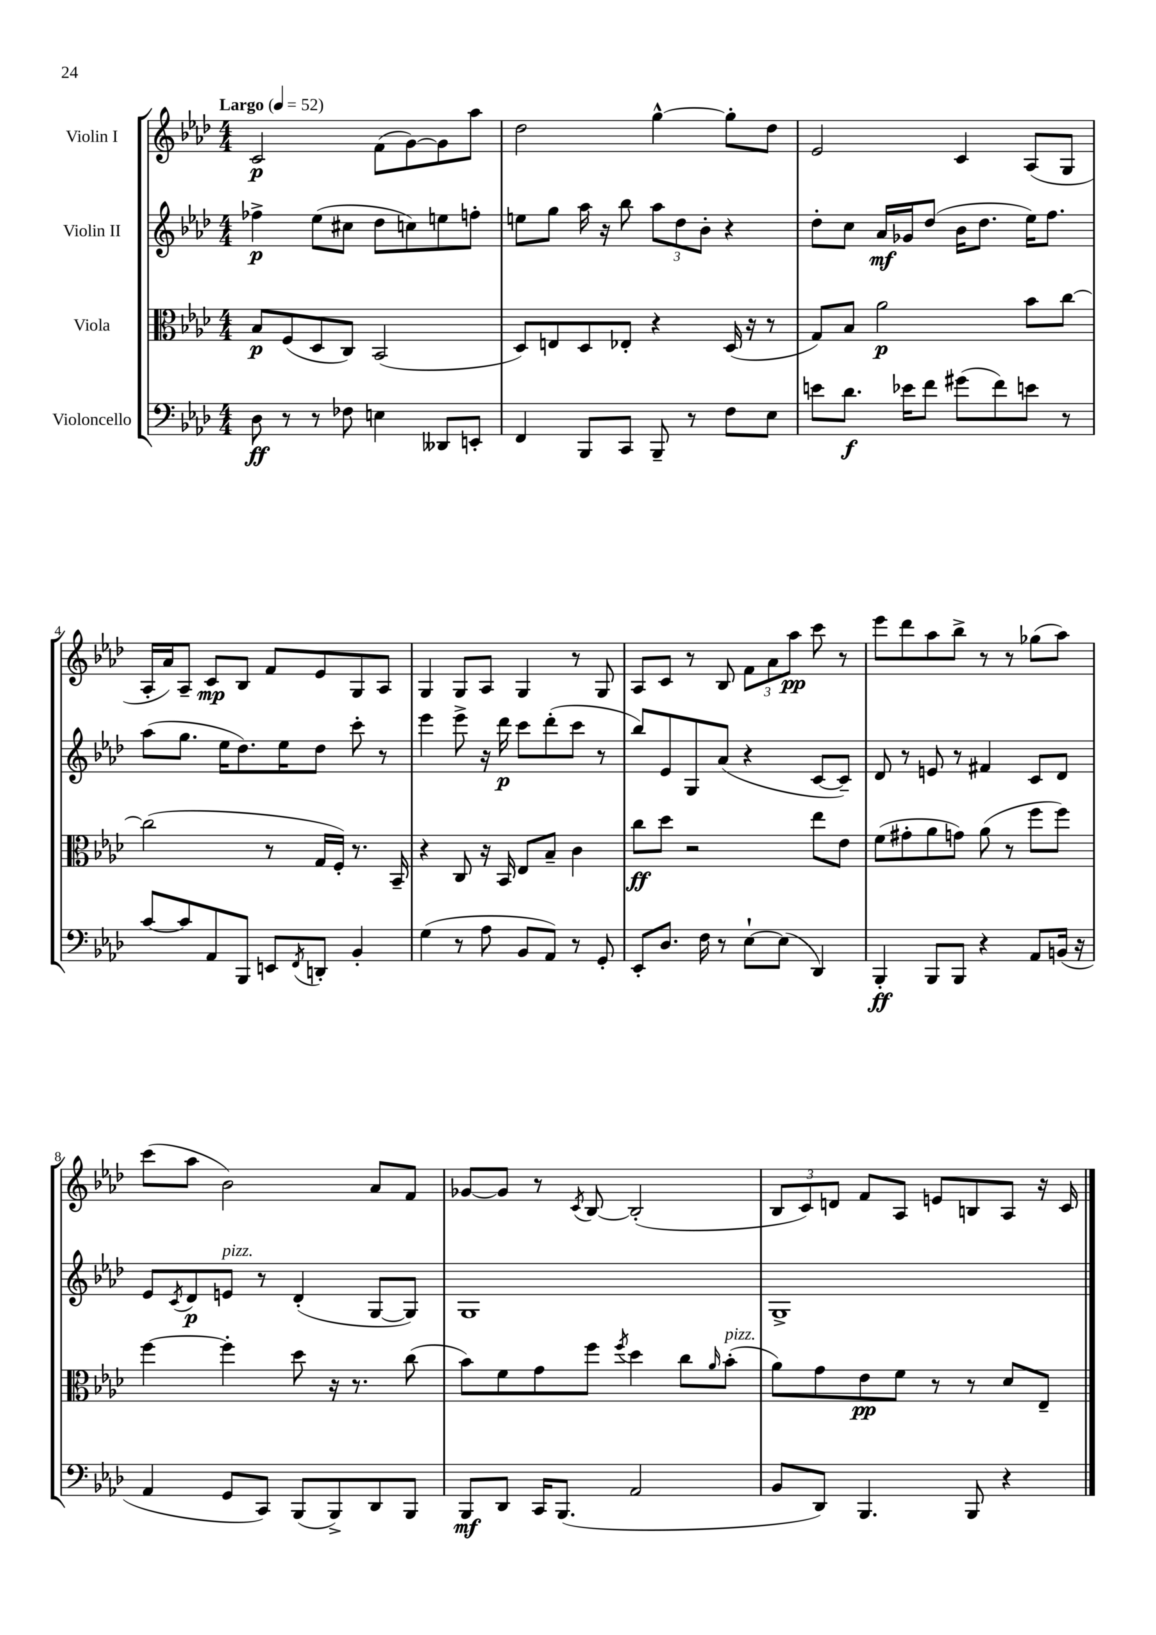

**kern	**kern	**kern	**kern
*staff4	*staff3	*staff2	*staff1
*clefF4	*clefC3	*clefG2	*clefG2
*k[b-e-a-d-]	*k[b-e-a-d-]	*k[b-e-a-d-]	*k[b-e-a-d-]
*M4/4	*M4/4	*M4/4	*M4/4
*MM52	*MM52	*MM52	*MM52
8D-\	8B-/L	4ff-^\	2c/
8r	(8F/	.	.
8r	8D-/	(8ee-\L	.
8F-\	8C/J)	8cc#\J	.
4E\	(2BB-/	8dd-\L	(8f\L
.	.	8cc\)	[8g\)
8DD--/L	.	8ee\	8g\]
8EE'/J	.	8ff'\J	8aa-\J
=	=	=	=
4FF/	8D-/L)	8ee\L	2dd-\
.	8E/	8gg\J	.
8BBB-/L	8D-/	16aa-\	.
.	.	16r	.
8CC/J	8E-'/J	8bb-\	.
8BBB-~/	4r	12aa-\L	[4gg^^\
.	.	12dd-\	.
8r	.	.	.
.	.	12b-'\J	.
8F\L	(16D-/	4r	8gg'\]L
.	16r	.	.
8E-\J	8r	.	8dd-\J
=	=	=	=
8e\L	8G/L)	8dd-'\L	2e-/
8.d-\J	8B-/J	8cc\J	.
.	2a-\	16a-/LL	.
16e-\LK	.	16g-/J	.
8f\J	.	(8dd-/J	.
(8g#\L	.	16b-\LK	4c/
.	.	8.dd-\J	.
8f\)	.	.	.
8e\J	8b-\L	16ee-\LK)	(8A-/L
.	.	8.ff\J	.
8r	[8cc\J	.	8G/J
=	=	=	=
[8c/L	(2cc\]	(8aa-\L	16A-'/LL
.	.	.	16a-/J)
8c/]	.	8.gg\J	8A-~/J
8AA-/	.	.	8c/L
.	.	16ee-\LK	.
8BBB-/J	.	8.dd-\)	8B-/J
8EE/L	8r	.	8f/L
.	.	16ee-\K	.
8qFF/	.	.	.
8DD'/J	16G/LL	8dd-\J	8e-/
.	16F'/JJ)	.	.
4BB-'/	8.r	8ccc'\	8G/
.	.	8r	8A-/J
.	16BB-~/	.	.
=	=	=	=
(4G\	4r	4eee-\	4G/
8r	8C/	8eee-^\	8G/L
8A-\	16r	16r	8A-/J
.	16BB-/	16ddd-\	.
8BB-/L	8E-/L	8ccc\L	4G/
8AA-/J)	8B-~/J	(8ddd-'\	.
8r	4c\	8ccc\J	8r
8GG'/	.	8r	8G/
=	=	=	=
8EE-'/L	8cc\L	8bb-/L)	8A-/L
8.D-/J	8dd-\J	8e-/	8c/J
.	2r	8G/	8r
16F\	.	.	.
8r	.	(8a-/J	8B-/
[8E-`\L	.	4r	12f\L
.	.	.	12a-\
(8E-\]J	.	.	.
.	.	.	12aa-\J
4DD-/)	8ee-\L	[8c/L	8ccc\
.	8e-\J	8c~/]J)	8r
=	=	=	=
4BBB-'/	(8f\L	8d-/	8eee-\L
.	8g#'\	8r	8ddd-\
8BBB-/L	8a-\	8e/	8aa-\
8BBB-/J	8g\J)	8r	8bb-^\J
4r	(8a-\	4f#/	8r
.	8r	.	8r
8AA-/L	8ff\L	8c/L	(8gg-\L
(16BB/Jk	8ff\J)	8d-/J	8aa-\J)
16r	.	.	.
=	=	=	=
4AA-/	[4ff\	8e-/L	(8ccc\L
.	.	8qc/	.
.	.	8d-/	8aa-\J
8GG/L	4ff'\]	8e/J	2b-\)
8CC/J)	.	8r	.
(8BBB-/L	8dd-\	(4d-'/	.
8BBB-^/)	16r	.	.
.	8.r	.	.
8DD-/	.	[8G/L	8a-/L
8BBB-/J	(8cc\	8G/]J)	8f/J
=	=	=	=
8BBB-/L	8b-\L)	1G	[8g-/L
8DD-/J	8f\	.	8g-/]J
16CC/LK	8g\	.	8r
(8.BBB-/J	.	.	.
.	.	.	8qc/
.	8ff\J	.	[8B-/
.	8qff/	.	.
2AA-/	4dd-\	.	(2B-'/]
.	8cc\L	.	.
.	16qqa-/	.	.
.	(8b-'\J	.	.
=	=	=	=
8BB-/L	8a-\L)	1G^	12B-/L
.	.	.	12c/)
8DD-/J)	8g\	.	.
.	.	.	12d/J
4.BBB-/	8e-\	.	8f/L
.	8f\J	.	8A-/J
.	8r	.	8e/L
8BBB-/	8r	.	8B/
4r	8d-/L	.	8A-/J
.	8E-~/J	.	16r
.	.	.	16c/
==	==	==	==
*-	*-	*-	*-
